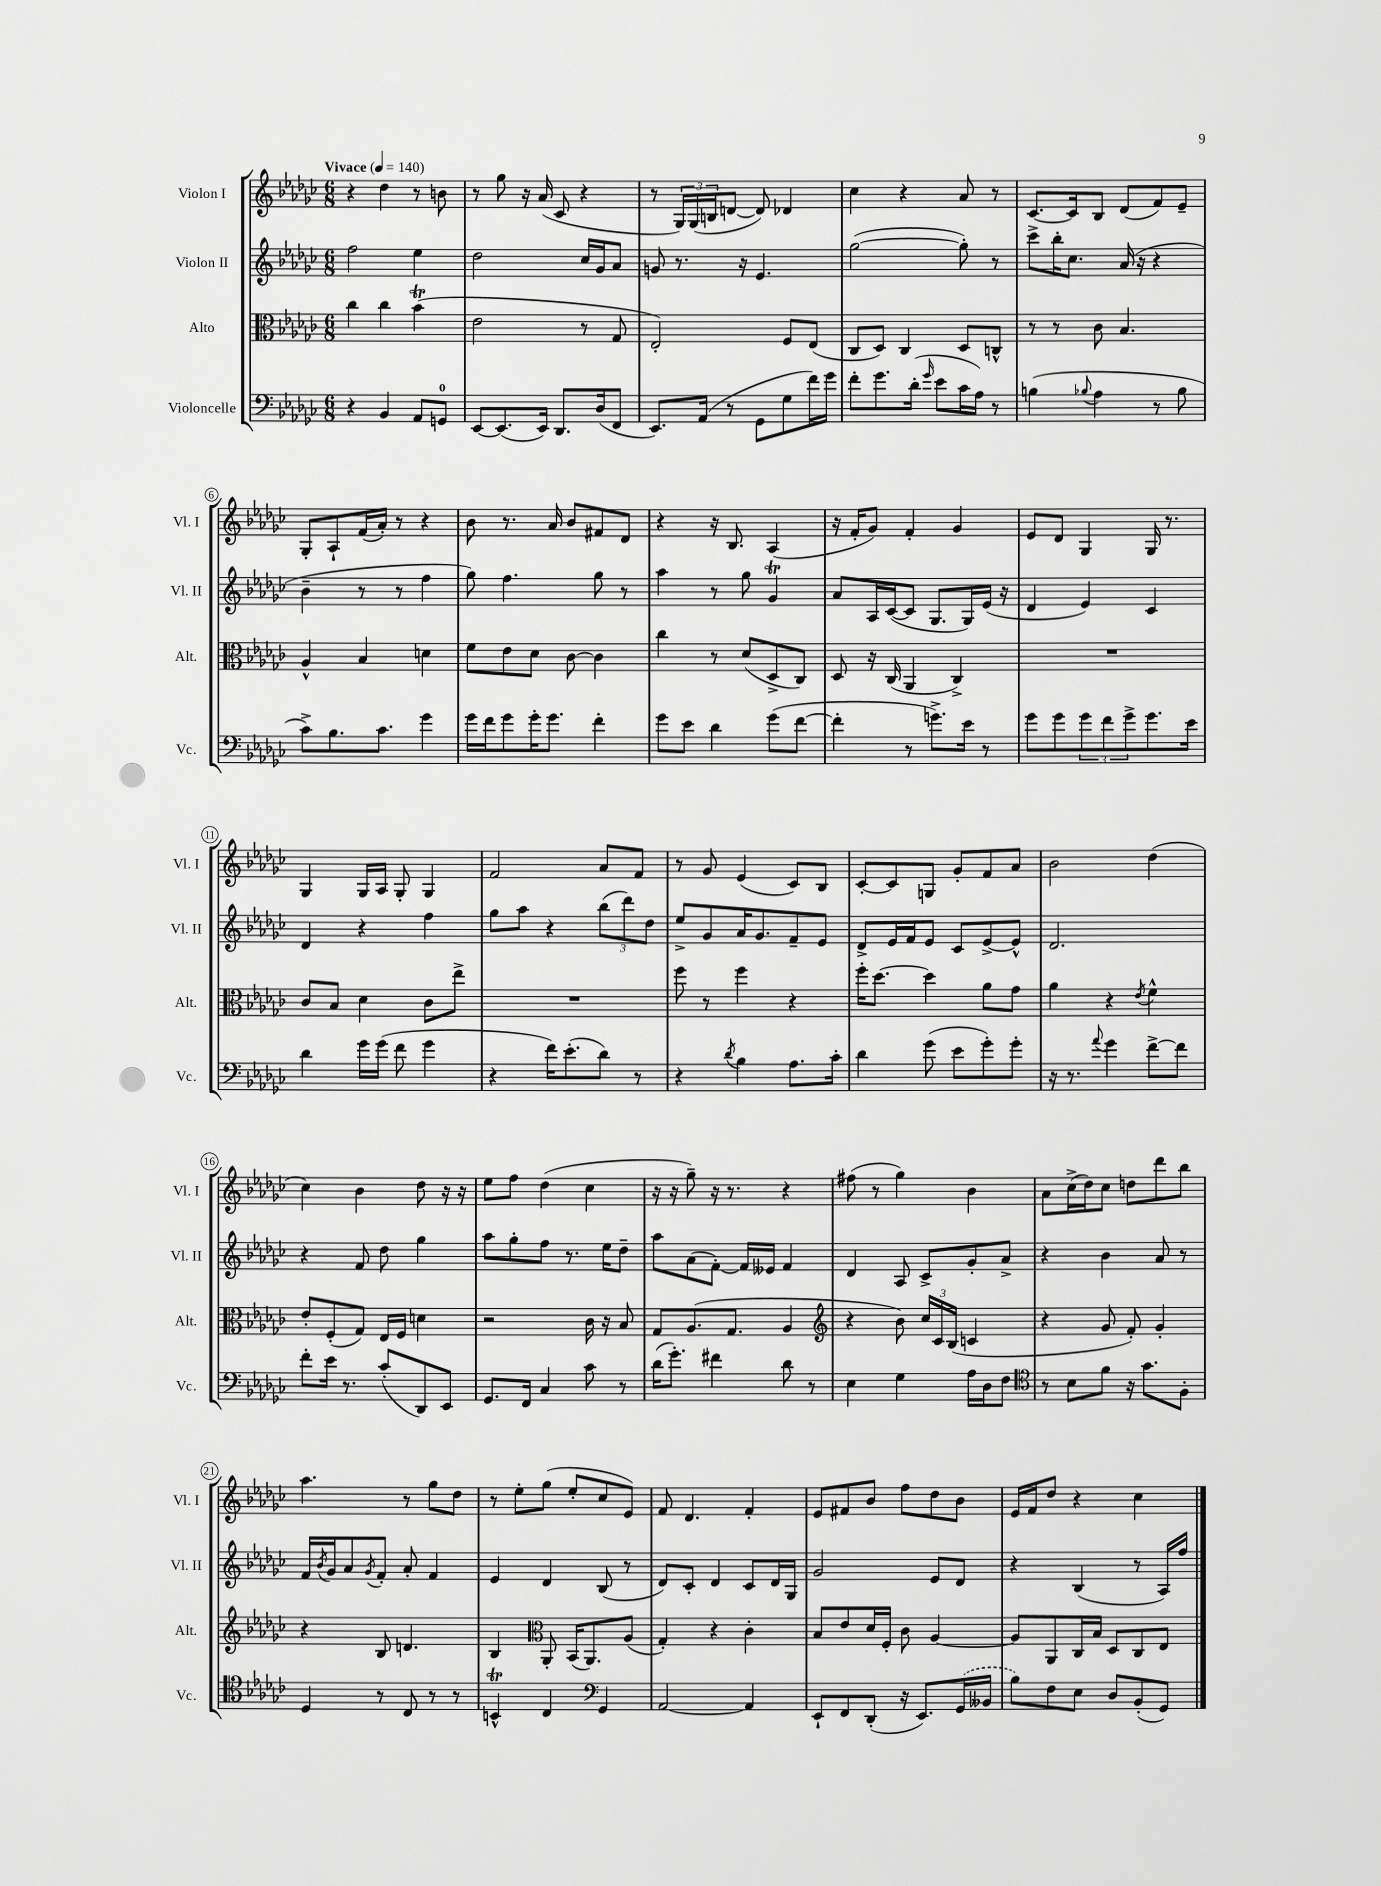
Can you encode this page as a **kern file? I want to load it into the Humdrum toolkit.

**kern	**kern	**kern	**kern
*staff4	*staff3	*staff2	*staff1
*clefF4	*clefC3	*clefG2	*clefG2
*k[b-e-a-d-g-c-]	*k[b-e-a-d-g-c-]	*k[b-e-a-d-g-c-]	*k[b-e-a-d-g-c-]
*M6/8	*M6/8	*M6/8	*M6/8
*MM140	*MM140	*MM140	*MM140
4r	4cc-\	2ff\	4r
4BB-/	4cc-\	.	4dd-\
8AA-/L	(4b-\	4ee-\	8r
8GG/J	.	.	8b\
=	=	=	=
[8EE-/L	2e-\	2dd-\	8r
(8.EE-/]	.	.	8gg-\
.	.	.	16r
16EE-/Jk)	.	.	(16a-/
8.DD-/L	.	.	8c-/
.	8r	16cc-/LL	4r
(16D-/k	.	16g-/J	.
8FF/J	8G-/	8a-/J	.
=	=	=	=
8.EE-/L)	2E-'/)	8g/	8r
.	.	8.r	24G-/LL)
.	.	.	(24G-/
(16AA-/Jk	.	.	.
.	.	.	24B/J
8r	.	.	[8d/J
.	.	16r	.
8GG-\L	.	4.e-/	8d/])
8G-\	8F/L	.	4d-/
16f\L)	(8E-/J	.	.
16g-\JJ	.	.	.
=	=	=	=
8f'\L	8C-/L	([2gg-\	4cc-\
8.g-\	8D-/J)	.	.
.	4C-/	.	4r
(16d-'\Jk	.	.	.
16qqg-/	.	.	.
8e-\L	.	.	.
16c-\L	8D-/L	8gg-'\])	8a-/
16A-\JJ)	.	.	.
8r	8C^^/J	8r	8r
=	=	=	=
(4B\	8r	8ccc-^\L	[8.c-/L
.	8r	16bb-'\K	.
.	.	8.cc-\J	16c-/]k
8qqB-/	.	.	.
4A-\	8c-\	.	8B-/J
.	4.B-/	(16a-/	(8d-/L
.	.	16r	.
8r	.	4r	8f/)
8B-\	.	.	8e-~/J
=	=	=	=
8c-^\L)	4A-^^/	4b-~\	8G-'/L
8.B-\	.	.	8A-`/
.	4B-/	8r	(16f/L
8.c-\J	.	.	16a-'/JJ)
.	.	8r	8r
4g-\	4d\	4ff\	4r
=	=	=	=
16g-\LL	8f\L	8gg-\)	8b-\
16f\J	.	.	.
8g-\	8e-\	4.ff\	8.r
16g-'\K	8d-\J	.	.
8.g-\J	.	.	16a-/
.	[8c-\	.	8b-/L
4f'\	4c-\]	8gg-\	8f#/
.	.	8r	8d-/J
=	=	=	=
8g-\L	4cc-\	4aa-\	4r
8e-\J	.	.	.
4d-\	8r	8r	16r
.	.	.	8.B-/
.	(8d-/L	8gg-\	.
(8g-\L	8D-^/	4g-/	(4A-/
[8f\J	8C-/J)	.	.
=	=	=	=
4f'\]	8D-/	8a-/L	16r
.	.	.	16f'/LK
.	16r	16A-/L	8g-/J)
.	(16C-/	([16c-/J	.
8r	4AA-/	8c-/]J	4f'/
8.g^\L)	.	8.G-/L	.
.	4C-^/)	.	4g-/
16e-\Jk	.	16G-/L)	.
8r	.	(16e-/JJ	.
.	.	16r	.
=	=	=	=
8g-\L	2.r	4d-/	8e-/L
8g-\	.	.	8d-/J
12g-\	.	4e-/)	4G-/
12f\	.	.	.
12g-^\	.	.	.
8.g-\	.	4c-/	16G-/
.	.	.	8.r
16e-\Jk	.	.	.
=	=	=	=
4d-\	8c-/L	4d-/	4G-/
.	8B-/J	.	.
16g-\LL	4d-\	4r	16G-/LL
(16g-\JJ	.	.	16A-/JJ
8f\	.	.	8G-'/
4g-\	8c-\L	4ff\	4G-/
.	8ee-^\J	.	.
=	=	=	=
4r	2.r	8gg-\L	2f/
.	.	8aa-\J	.
16f\LK)	.	4r	.
(8.e-'\	.	.	.
8d-\J)	.	(12bb-\L	8a-/L
.	.	12ddd-\)	.
8r	.	.	8f/J
.	.	12dd-\J	.
=	=	=	=
4r	8ff\	8ee-^/L	8r
.	8r	8g-/	8g-/
8qd-/	.	.	.
4B-\	4ff\	16a-/K	(4e-/
.	.	8.g-/	.
8.A-\L	4r	8f~/	8c-/L)
.	.	8e-/J	8B-/J
16c-'\Jk	.	.	.
=	=	=	=
4d-\	16ff'\LK	8d-^/L	[8c-'/L
.	[8.dd-\J	.	.
.	.	16e-/L	8c-/]
.	.	16f/J	.
(8g-\	4dd-\]	8e-/J	8G/J
8e-\L	.	8c-/L	8g-'/L
8g-'\)	8a-\L	[8e-^/	8f/
8g-'\J	8g-\J	8e-^^/]J	8a-/J
=	=	=	=
16r	4a-\	2.d-/	2b-\
8.r	.	.	.
8qqa-/	.	.	.
4g-\	4r	.	.
.	8qe-/	.	.
[8f^\L	4f^^\	.	(4dd-\
8f\]J	.	.	.
=	=	=	=
8f'\L	8e-'/L	4r	4cc-\)
16e-\Jk	(8F'/	.	.
8.r	.	.	.
.	8G-/J)	8f/	4b-\
(8c-'/L	16E-/LL	8dd-\	.
.	16F/JJ	.	.
8DD-/)	4d\	4gg-\	8dd-\
8EE-/J	.	.	16r
.	.	.	16r
=	=	=	=
8.GG-/L	2r	8aa-\L	8ee-\L
.	.	8gg-'\	8ff\J
16FF/Jk	.	.	.
4C-/	.	8ff\J	(4dd-\
.	.	8.r	.
8c-\	16c-\	.	4cc-\
.	16r	16ee-\LK	.
8r	8B-/	8dd-~\J	.
=	=	=	=
(16d-\LK	8G-/L	8aa-\L	16r
8.g-'\J)	.	.	16r
.	(8.A-/	(8a-\	8gg-~\)
4f#\	.	[8f'\J)	16r
.	8.G-/J	.	8.r
.	.	16f/]LL	.
.	.	16e--/JJ	.
8d-\	4A-/	4f/	4r
8r	.	.	.
=	=	=	=
*	*clefG2	*	*
4E-\	4r	4d-/	(8ff#\
.	.	.	8r
4G-\	8b-\)	8A-/	4gg-\)
.	24cc-/LL	8c-^/L	.
.	24c-/	.	.
.	(24B-/JJ	.	.
16A-\LL	4c/	8g-'/	4b-\
16D-\J	.	.	.
8F\J	.	8a-^/J	.
=	=	=	=
*clefC4	*	*	*
8r	4r	4r	8a-\L
8B-\L	.	.	(16cc-^\L
.	.	.	16dd-\J)
8f\J	8g-/	4b-\	8cc-\J
16r	8f'/)	.	8dd\L
8.g-\L	.	.	.
.	4g-'/	8a-/	8ddd-\
8F'\J	.	8r	8bb-\J
=	=	=	=
4D-/	4r	16f/LL	4.aa-\
.	.	8qb-/	.
.	.	16g-/J	.
.	.	8a-/	.
.	.	8qg-/	.
8r	8B-/	8f'/J	.
8C-/	4.d/	8a-'/	8r
8r	.	4f/	8gg-\L
8r	.	.	8dd-\J
=	=	=	=
4BB^^/	4B-/	4e-/	8r
.	.	.	8ee-'\L
*	*clefC3	*	*
4C-/	8AA-'/	4d-/	(8gg-\J
.	(16BB-/LK	.	8ee-'/L
.	8.AA-/)	.	.
*clefF4	*	*	*
4GG-/	.	(8B-/	8cc-/
.	(8A-/J	8r	8e-/J)
=	=	=	=
[2AA-/	4G-'/)	8d-/L)	8f/
.	.	8c-'/J	4.d-/
.	4r	4d-/	.
4AA-/]	4c-'\	8c-/L	4f'/
.	.	16d-/L	.
.	.	16G-/JJ	.
=	=	=	=
8EE-`/L	8B-/L	2g-/	8e-/L
8FF/	8e-/	.	8f#/
(8DD-'/J	16d-/L	.	8b-/J
.	16F'/JJ	.	.
16r	8c-\	.	8ff\L
8.EE-/L)	.	.	.
.	[4A-/	8e-/L	8dd-\
(16GG-/L	.	8d-/J	8b-\J
16BB--/JJ	.	.	.
=	=	=	=
8B-\L)	8A-/]L	4r	16e-/LL
.	.	.	16f/J
8F\	8AA-/	.	8dd-/J
8E-\J	16C-/L	(4B-/	4r
.	16B-/JJ	.	.
8D-/L	8D-/L	.	.
(8BB-'/	8C-/	8r	4cc-\
8GG-/J)	8E-/J	16A-/LL)	.
.	.	16ff/JJ	.
==	==	==	==
*-	*-	*-	*-
